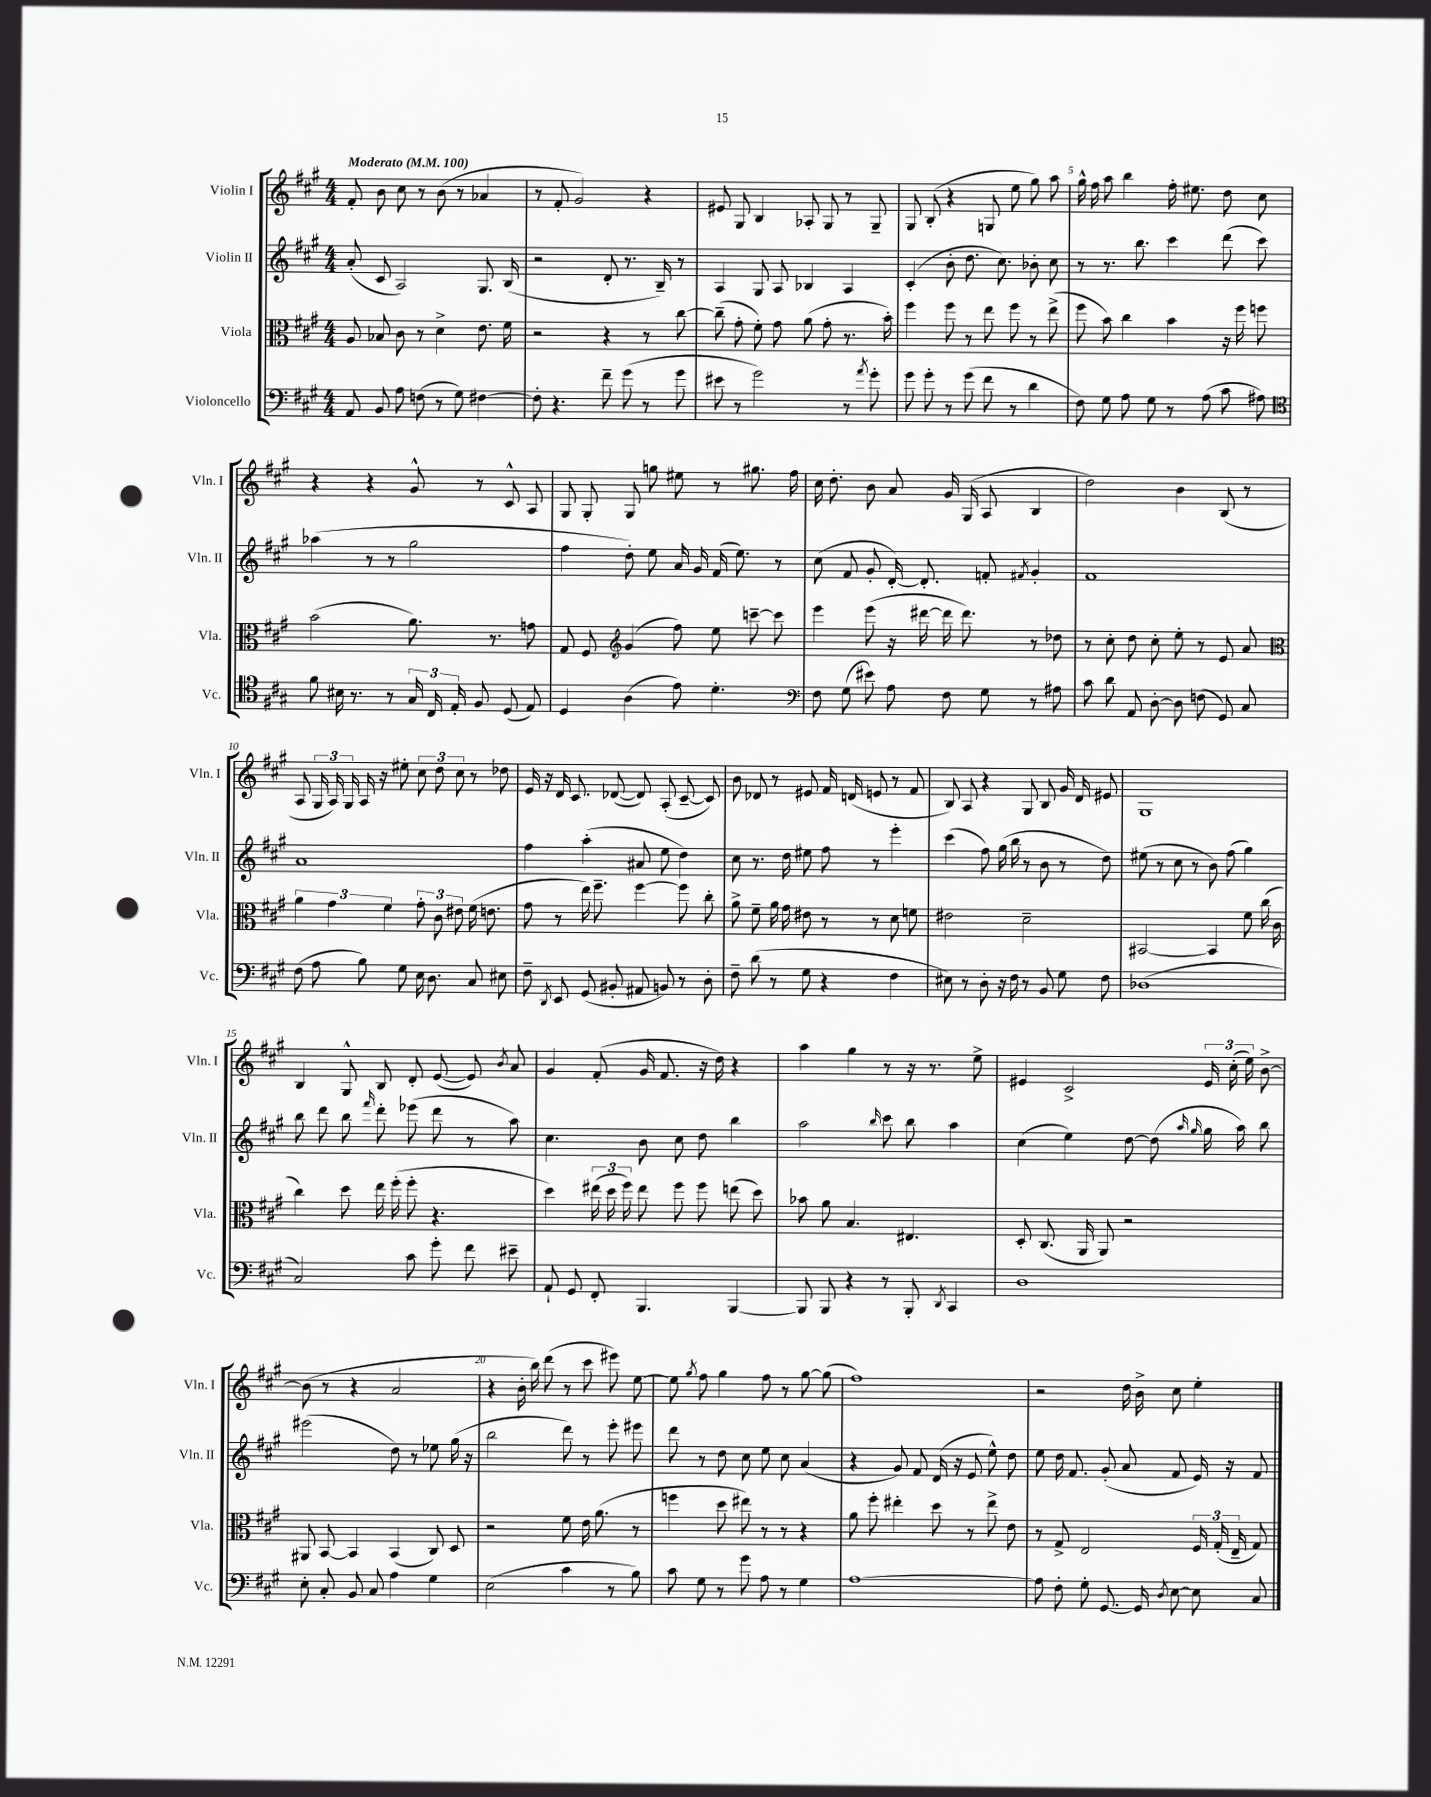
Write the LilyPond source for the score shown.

<<
\new StaffGroup <<
\new Staff = "s0" \with { instrumentName = "Violin I" shortInstrumentName = "Vln. I" } {
    \clef treble \key a \major \numericTimeSignature \time 4/4 \tempo "Moderato" 4 = 100
    \autoBeamOff fis'8-. b'8 cis''8 r8 b'8( r8 aes'4 |
    r8 fis'8-. gis'2) r4 |
    eis'8 gis8 b4 aes8-. gis8 r8 gis8-- |
    gis8 b8-.( r4 g8 e''8 gis''8) a''8 |
    gis''16-^ fis''16 a''8 b''4 fis''16-. eis''8. d''8 cis''8 |
    r4 r4 gis'8-^ r8 cis'8-^ a8 |
    gis8 gis8-. gis8 g''8 eis''8 r8 gis''8. fis''16 |
    cis''16 d''8.-. b'8 a'8 gis'16 gis16( a8 b4 |
    d''2) b'4 b8( r8 |
    a8 \tuplet 3/2 { gis16 a16) gis16 } a16 r16 eis''8-. \tuplet 3/2 { cis''8 d''8 cis''8 } r8 des''8 |
    e'16 r16 d'16 cis'8. des'8~( des'8) a8-.( cis'8~-- cis'8) |
    b'8 des'8 r8 eis'8 fis'16 d'16( e'8 r8 fis'8 |
    b8) a8 r4 gis8 b8 gis'16 d'16 eis'8 |
    gis1 |
    b4 gis8-^ b8 d'8-. e'8~( e'8) \acciaccatura { b'8 } a'8 |
    gis'4 fis'8-.( gis'16 fis'8. r16 d''16) r4 |
    a''4 gis''4 r8 r16 r8. e''8-> |
    eis'4 cis'2-> \tuplet 3/2 { eis'16 cis''16-.( e''16) } b'8~-> |
    b'8( r8 r4 a'2 |
    r4 b'16-. b''16) d'''8( r8 cis'''8 eis'''8) e''8~ |
    e''8 \acciaccatura { gis''8 } fis''8 gis''4 fis''8 r8 gis''8~ gis''8( |
    fis''1) |
    r2 d''16 b'16-> cis''8 e''4-. \bar "|." |
}
\new Staff = "s1" \with { instrumentName = "Violin II" shortInstrumentName = "Vln. II" } {
    \clef treble \key a \major \numericTimeSignature \time 4/4
    \autoBeamOff a'8-.( cis'8 a2) gis8. b16( |
    r2 d'8-. r8. b16--) r8 |
    a4 gis8 a8 bes4 a4 |
    cis'4-.( b'8-. d''8. cis''8.) bes'8-. cis''8 |
    r8 r8. b''8. cis'''4 d'''8( cis'''8) |
    aes''4( r8 r8 gis''2 |
    fis''4 d''8-.) e''8 a'16 gis'16 fis'16( e''8.) r8 |
    cis''8( fis'8 gis'8-. d'16~-.) d'8.-. f'8-. \acciaccatura { fis'8 } gis'4-. |
    fis'1 |
    a'1 |
    fis''4 a''4-.( ais'8 e''8 d''4) |
    cis''8 r8. d''16 eis''8 fis''8 r8 e'''4-. |
    cis'''4( fis''8) gis''16( b''16 r8 b'8 r8 d''8) |
    eis''8( r8 cis''8 r8 b'8) fis''8( gis''4) |
    b''8 d'''8 b''8 \grace { fis'''16 } d'''8-. ees'''8( d'''8 r8 a''8) |
    cis''4. b'8 cis''8 d''8 b''4 |
    a''2 \grace { b''16 } cis'''8 b''8 a''4 |
    cis''4( e''4) d''8~ d''8( \grace { a''16 gis''16 } gis''16 a''16) b''8 |
    eis'''2( d''8) r8 ees''8 gis''16( r16 |
    b''2 d'''8) r8 e'''8-. eis'''8 |
    d'''8 r8 d''8 cis''8 e''8 cis''8 a'4( |
    r4 gis'8) fis'8 d'16( r16 e'8 e''8-^) d''8 |
    e''8 d''16 fis'8. gis'8-.( a'8 fis'8 e'16) r16 fis'8 \bar "|." |
}
\new Staff = "s2" \with { instrumentName = "Viola" shortInstrumentName = "Vla." } {
    \clef alto \key a \major \numericTimeSignature \time 4/4
    \autoBeamOff a8 bes8 cis'8 r8 d'4-> e'8. fis'16 |
    r2 r4 r8 cis''8~ |
    cis''8--( gis'8-. fis'8-.) gis'8 a'8( gis'8-. r8. b'16-.) |
    fis''4 fis''8 r8 e''8 fis''8 r8 e''8->( |
    fis''8 b'8) cis''4 b'4 r16 fis''16 f''8 |
    b'2( a'8.) r8. g'8 |
    gis8 fis8 \clef treble gis'4( fis''8) e''8 c'''8~-- c'''8 |
    e'''4 e'''8( r16 dis'''16~ dis'''16 dis'''8.) r8 des''8 |
    r8 cis''8-. d''8 cis''8-. e''8-. r8 e'8 a'8 |
    \clef alto \tuplet 3/2 { a'4 gis'4 fis'4 } \tuplet 3/2 { gis'8-. cis'8 eis'8 } fis'16( e'8. |
    gis'8 r8 e''16) fis''8.-- fis''4~ fis''8 cis''8-. |
    a'8-> fis'8-- a'16 gis'16 eis'8 r8 r8 d'8 f'8 |
    eis'2 d'2-- |
    bis,2~ bis,4 fis'8 cis''16( cis'16 |
    cis''4) d''8 e''16 fis''16-.( fis''8-. r4. |
    d''4) \tuplet 3/2 { eis''16( d''16 fis''16) } eis''8 fis''8 fis''8 e''8( d''8) |
    bes'8 a'8 b4. eis4. |
    d8-. cis8.( a,16 a,8) r2 |
    ais,8 b,8~ b,4 b,4( cis8) d8 |
    r2 fis'8 e'16 a'8.( r8 |
    f''4 d''8 eis''8) r8 r8 r4 |
    a'8 fis''8-. eis''4-. d''8 r8 eis''8-> e'8 |
    r8 gis8-> e2 \tuplet 3/2 { fis16 gis16-.( e16-- } gis8) \bar "|." |
}
\new Staff = "s3" \with { instrumentName = "Violoncello" shortInstrumentName = "Vc." } {
    \clef bass \key a \major \numericTimeSignature \time 4/4
    \autoBeamOff a,8 b,8 a8 f8( r8 gis8) fis4~ |
    fis8-. r4. fis'8-- gis'8( r8 gis'8 |
    eis'8 r8 gis'2) r8 \acciaccatura { a'8 } gis'8-. |
    gis'8 gis'8-. r8 gis'8( fis'8 r8 d'4 |
    fis8) gis8 a8 gis8 r8 a8( cis'8 ais8) |
    \clef tenor fis'8 bis16 r8. r8 \tuplet 3/2 { gis16 cis16 e16-. } fis8 d8( e8) |
    d4 a4( e'8) d'4.-. |
    \clef bass fis8 gis8( eis'8) a8 fis8 gis8 r8 ais8 |
    cis'8 d'8 a,8 d8~-. d8 f8( gis,8) cis8 |
    fis8( a8 b8) gis8 e16 d8. cis8 eis8 |
    fis8-- \acciaccatura { d,8 } e,8 gis,8( bis,8-. ais,8 b,8) r8 d8-. |
    fis8-- d'8( r8 gis8 r4 fis4 |
    eis8) r8 d8-. r16 fis16 r8 b,8 gis8 fis8 |
    des1( |
    cis2) cis'8 gis'8-. fis'8 eis'8-- |
    a,8-! gis,8 fis,8-. b,,4. b,,4~ |
    b,,8 b,,8 r4 r8 b,,8-. \acciaccatura { d,8 } cis,4 |
    d1 |
    e8-. cis8-. b,8 cis8 a4 gis4 |
    e2( cis'4 r8 b8) |
    cis'8 gis8 r8 gis'8 a8 r8 gis4 |
    a1~ |
    a8 fis8-. gis8-. gis,8.~ gis,16 \acciaccatura { d8 } e8~ e8 cis8 \bar "|." |
}
>>
>>
\layout { \context { \Score \override BarNumber.break-visibility = ##(#f #t #t) barNumberVisibility = #(every-nth-bar-number-visible 5) } }
